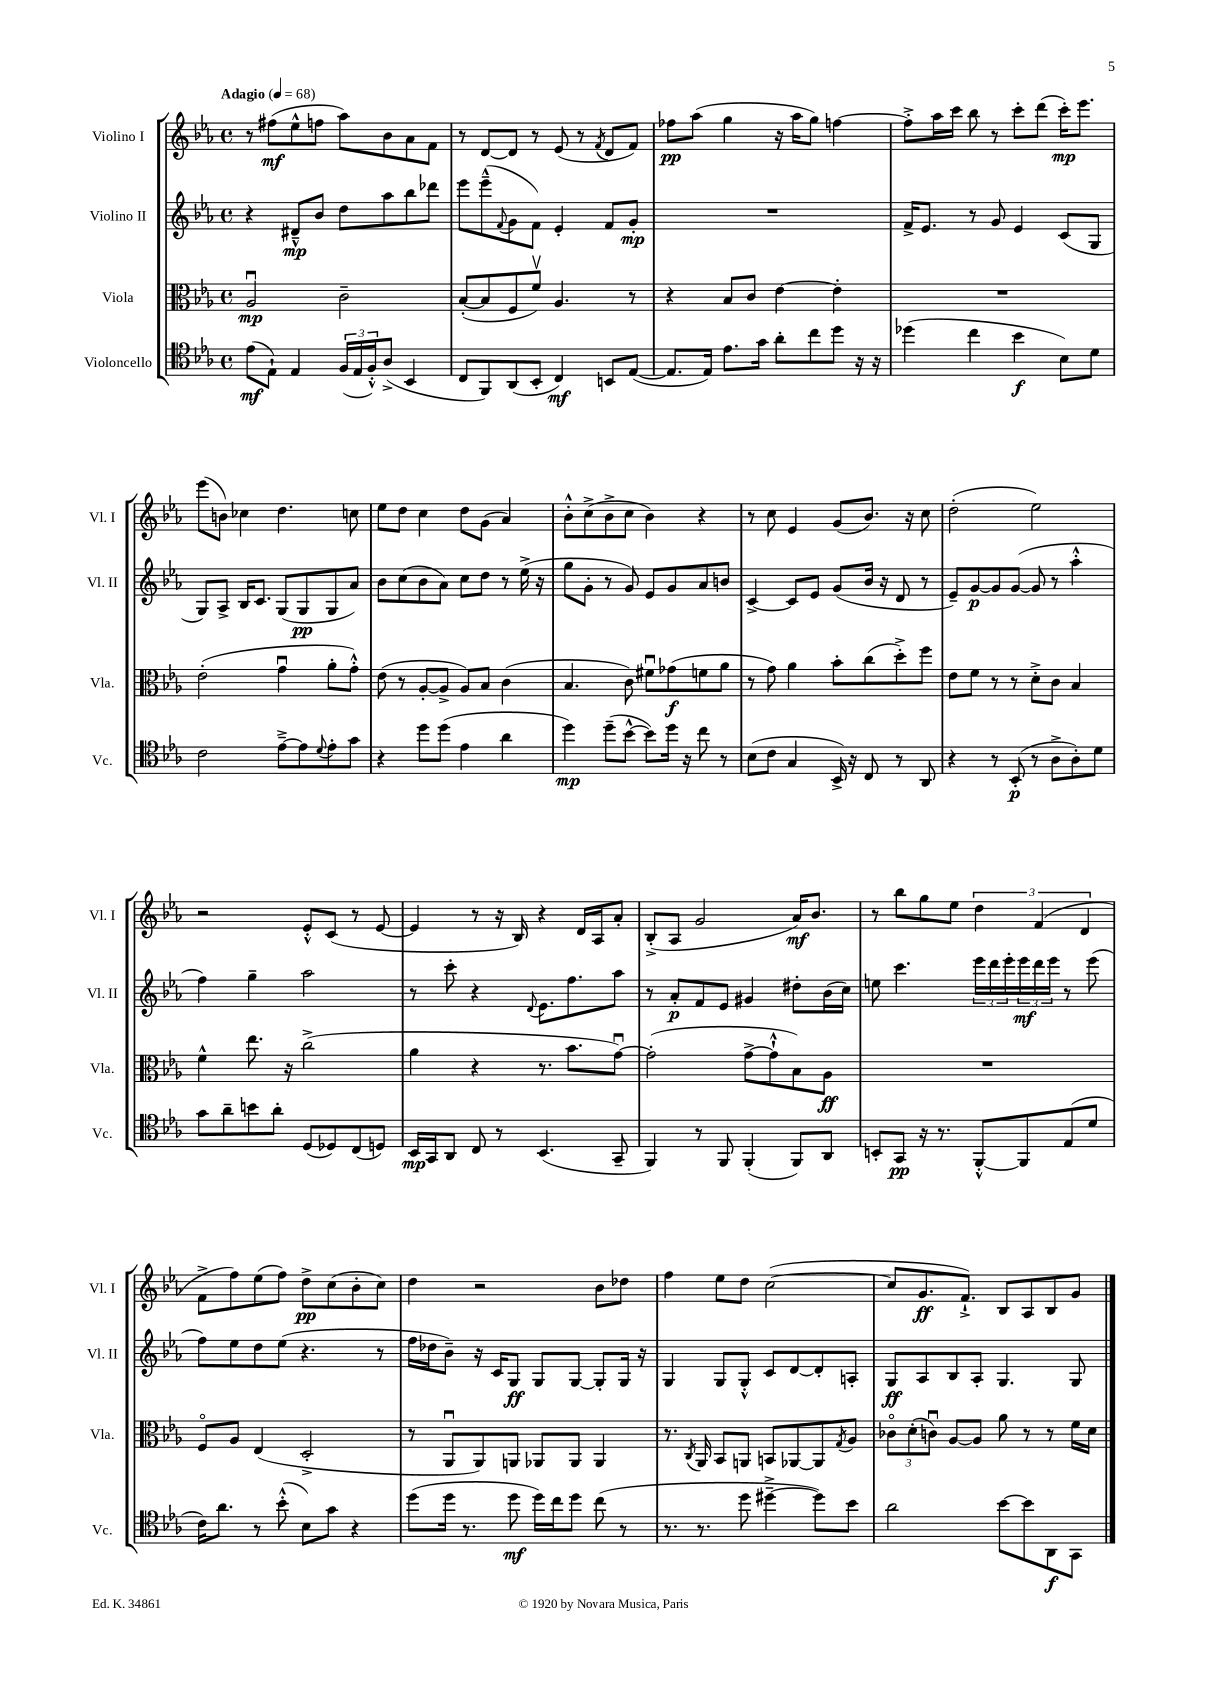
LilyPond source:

<<
\new StaffGroup <<
\new Staff = "s0" \with { instrumentName = "Violino I" shortInstrumentName = "Vl. I" } {
    \clef treble \key ees \major \defaultTimeSignature \time 4/4 \tempo "Adagio" 4 = 68
    r8 fis''8\mf( ees''8-^ f''8 aes''8) bes'8 aes'8 f'8 |
    r8 d'8~ d'8 r8 ees'8( r8 \acciaccatura { f'8 } d'8 f'8) |
    fes''8\pp aes''8( g''4 r16 aes''16 g''8) f''4~ |
    f''8-.-> aes''16 c'''16 bes''8 r8 c'''8-. d'''8( c'''16-.\mp) ees'''8. |
    ees'''8( b'8) ces''4 d''4. c''8 |
    ees''8 d''8 c''4 d''8 g'8( aes'4) |
    bes'8-.-^ c''8->( bes'8-> c''8 bes'4) r4 |
    r8 c''8 ees'4 g'8( bes'8.) r16 c''8 |
    d''2-.( ees''2) |
    r2 ees'8-.-^ c'8( r8 ees'8~ |
    ees'4 r8 r16 bes16) r4 d'16 aes16 aes'8-. |
    bes8-.->( aes8 g'2 aes'16\mf) bes'8. |
    r8 bes''8 g''8 ees''8 \tuplet 3/2 { d''4 f'4( d'4 } |
    f'8-> f''8) ees''8( f''8) d''8->\pp c''8( bes'8-. c''8) |
    d''4 r2 bes'8 des''8 |
    f''4 ees''8 d''8 c''2~( |
    c''8 g'8.\ff f'8.-!->) bes8 aes8 bes8 g'8 \bar "|." |
}
\new Staff = "s1" \with { instrumentName = "Violino II" shortInstrumentName = "Vl. II" } {
    \clef treble \key ees \major \defaultTimeSignature \time 4/4
    r4 dis'8---^\mp bes'8 d''8 aes''8 bes''8 des'''8 |
    ees'''8 ees'''8---^( \appoggiatura { f'8 } g'8 f'8) ees'4-. f'8 g'8-.\mp |
    R1 |
    f'16-> ees'8. r8 g'8 ees'4 c'8( g8 |
    g8) aes8-> bes16 c'8. g8( g8\pp g8 aes'8) |
    bes'8 c''8( bes'8 aes'8) c''8 d''8 r8 ees''16->( r16 |
    g''8 g'8-. r8 g'8) ees'8 g'8 aes'8 b'8 |
    c'4~-> c'8 ees'8 g'8( bes'16 r16 d'8 r8 |
    ees'8--) g'8~\p g'8 g'8~( g'8 r8 aes''4-.-^ |
    f''4) g''4-- aes''2 |
    r8 c'''8-. r4 \appoggiatura { d'8 } ees'8. f''8. aes''8 |
    r8 aes'8-.\p f'8 ees'8 gis'4 dis''8-. bes'16( c''16) |
    e''8 c'''4. \tuplet 3/2 { ees'''16 d'''16 ees'''16-. } \tuplet 3/2 { ees'''16\mf d'''16 ees'''16 } r8 ees'''8( |
    f''8) ees''8 d''8 ees''8( r4. r8 |
    f''16 des''16 bes'8--) r16 c'16 g8\ff g8 g8~ g8-. g16 r16 |
    g4 g8 g8-.-^ c'8 d'8~ d'8-. a8-. |
    g8\ff aes8 bes8 aes8-. g4. g8 \bar "|." |
}
\new Staff = "s2" \with { instrumentName = "Viola" shortInstrumentName = "Vla." } {
    \clef alto \key ees \major \defaultTimeSignature \time 4/4
    aes2\downbow\mp c'2-- |
    bes8~-.( bes8 f8 f'8\upbow) aes4. r8 |
    r4 bes8 c'8 ees'4~ ees'4-. |
    R1 |
    ees'2-.( g'4\downbow aes'8-. g'8-.-^) |
    ees'8( r8 aes8~-. aes8-> aes8) bes8 c'4( |
    bes4. c'8) fis'8\downbow ges'8\f( f'8 aes'8 |
    r8 g'8) aes'4 bes'8-. c''8( d''8-.->) f''8 |
    ees'8 f'8 r8 r8 d'8-.-> c'8 bes4 |
    f'4-^ ees''8. r16 c''2->( |
    aes'4 r4 r8. bes'8. g'8~\downbow) |
    g'2-.( g'8~-> g'8-!-^ bes8) aes8\ff |
    R1 |
    f8\flageolet aes8 ees4( d2-.-> |
    r8 aes,8\downbow aes,8) a,8 aes,8 aes,8 aes,4 |
    r8. \acciaccatura { c8 } aes,16 bes,8 a,8 b,8 aes,8~ aes,8 \acciaccatura { g8 } aes8 |
    \tuplet 3/2 { ces'8\flageolet d'8-.( c'8\downbow) } aes8~ aes8 aes'8 r8 r8 f'16 d'16 \bar "|." |
}
\new Staff = "s3" \with { instrumentName = "Violoncello" shortInstrumentName = "Vc." } {
    \clef tenor \key ees \major \defaultTimeSignature \time 4/4
    ees'8\mf( ees8-!) ees4 \tuplet 3/2 { f16( ees16 f16-.-^) } aes8->( bes,4 |
    c8 f,8) aes,8( bes,8-. c4\mf) b,8 ees8~( |
    ees8. ees16) ees'8. g'16 aes'8-. c''8 d''8 r16 r16 |
    des''4( c''4 bes'4\f bes8) d'8 |
    c'2 ees'8~---> ees'8 \appoggiatura { d'8 } ees'8-. g'8 |
    r4 d''8 d''8( ees'4 aes'4 |
    d''4\mp) d''8--( bes'8~-^ bes'8) d''16 r16 c''8 r8 |
    bes8( c'8 g4 bes,16->) r16 c8 r8 aes,8 |
    r4 r8 bes,8-.\p( r8 aes8-> aes8-.) d'8 |
    g'8 aes'8-- b'8 aes'8-. d8( des8) c8( d8) |
    bes,16\mp g,16 aes,8 c8 r8 bes,4.( g,8-- |
    f,4) r8 f,8 f,4-.( f,8) aes,8 |
    b,8-. g,8\pp r16 r8. f,8~-.-^ f,8 ees8( d'8 |
    c'16) aes'8. r8 bes'8-.-^( bes8) g'8 r4 |
    d''8( d''16 r8. d''8\mf d''16) c''16 d''8 c''8( r8 |
    r8. r8. d''8 dis''4~---> dis''8) bes'8 |
    aes'2 bes'8~ bes'8 aes,8\f g,8 \bar "|." |
}
>>
>>
\layout { \context { \Score \remove "Bar_number_engraver" } }
